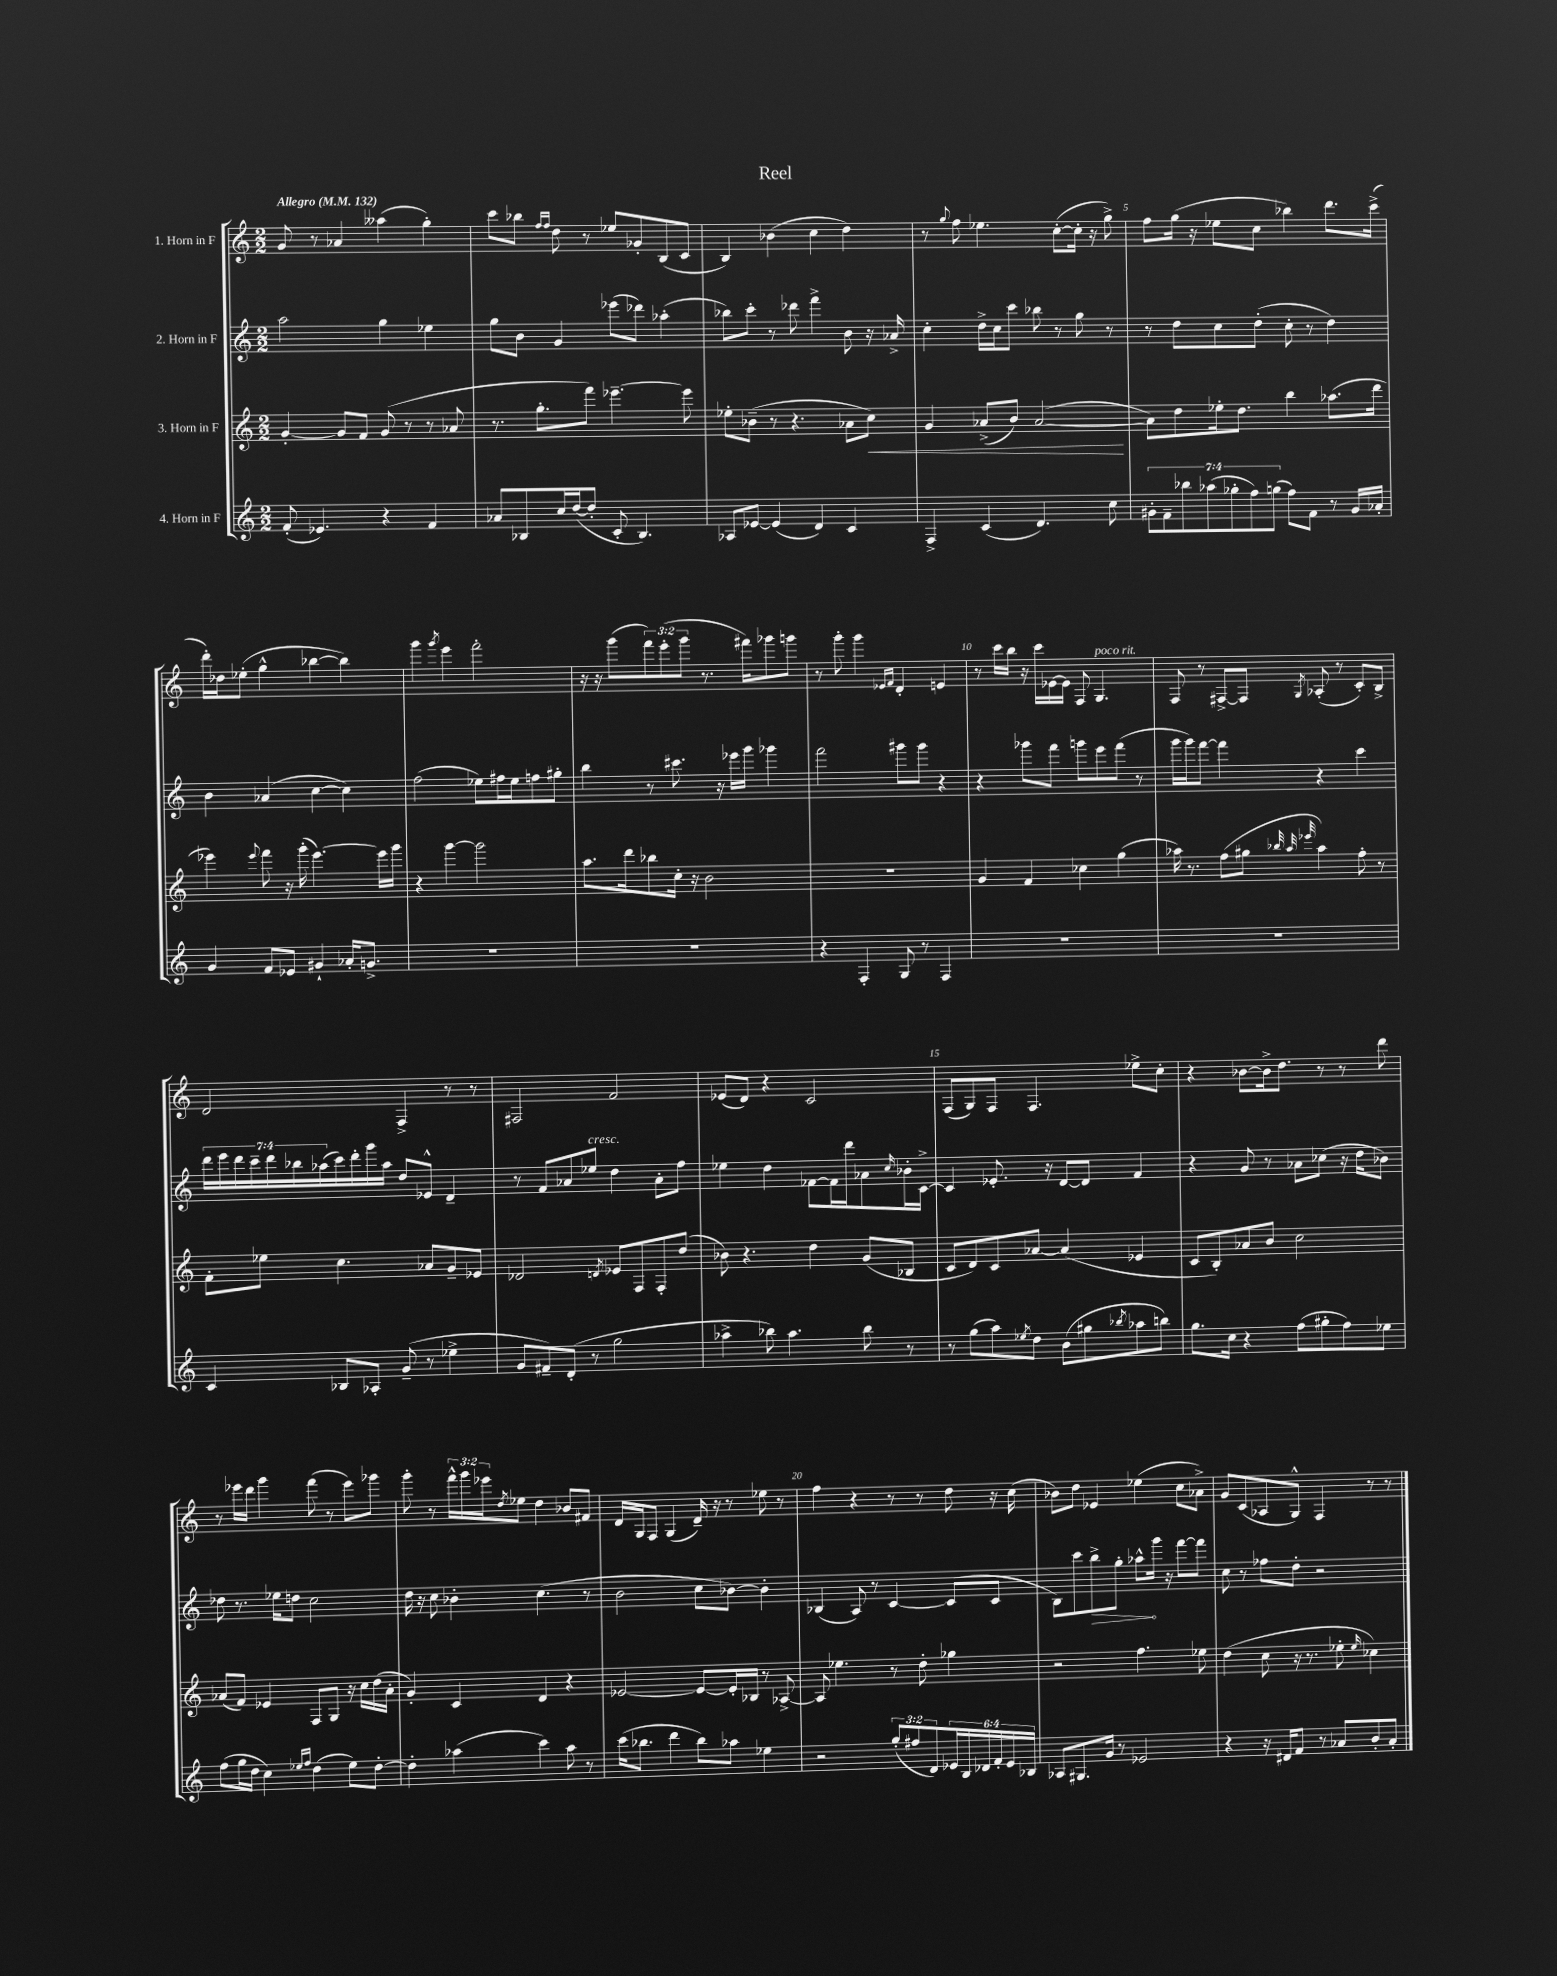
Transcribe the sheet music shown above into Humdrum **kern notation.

**kern	**kern	**kern	**kern
*staff4	*staff3	*staff2	*staff1
*clefG2	*clefG2	*clefG2	*clefG2
*k[]	*k[]	*k[]	*k[]
*M2/2	*M2/2	*M2/2	*M2/2
*MM132	*MM132	*MM132	*MM132
(8f'/	[4g'/	2aa\	8g/
4.e-/)	.	.	8r
.	8g/]L	.	4a-/
.	8f/J	.	.
4r	(8g/	4gg\	(4aa--\
.	8r	.	.
4f/	8r	4ee-\	4gg'\)
.	8a-/	.	.
=	=	=	=
8a-/L	8.r	8gg\L	8ccc\L
8B-/	.	8b\J	8bb-\J
.	8.gg'\L	.	.
.	.	.	16qqff/LL
.	.	.	16qqff/JJ
16cc/L	.	4g/	8dd\
([16dd/J	.	.	.
8dd'/]J	8fff\J)	.	8r
8c'/	[4.eee-~\	(8eee-\L	8ee-/L
4.B-/)	.	8ddd-\J)	8g-'/
.	.	(4aa-'\	(8B/
.	8eee-\]	.	8c/J
=	=	=	=
8A-/L	8ee-'\L	8bb-\L)	4B/)
[8e-/J	(8b-~\J	8ccc'\J	.
(4e-/]	8r	8r	(4b-\
.	4.r	8ddd-\	.
4d/)	.	4fff^\	4cc\
4c/	8a-\L	8b\	4dd\)
.	8cc\J)	16r	.
.	.	16a-^/	.
=	=	=	=
4F^/	4g/	4cc'\	8r
.	.	.	8qqgg/
.	.	.	8ff\
(4c/	(8a-^/L	16dd^\LL	4.ee-\
.	.	16cc\J	.
.	8b/J)	8ccc\J	.
4.d/)	([2a-/	8bb-\	.
.	.	8r	([8cc'\L
.	.	8gg\	16cc'\]Jk
.	.	.	16r
8cc\	.	8r	8gg^\)
=	=	=	=
14g#'\L	8a-\]L)	8r	8ff\L
14f~\	.	.	.
.	8dd\	8dd\L	(16gg\Jk
14bb-\	.	.	.
.	.	.	16r
(14aa-\	.	.	.
.	16ee-'\k	8cc\	8ee-\L
14gg-'\	.	.	.
.	8.dd\J	.	.
14ff\)	.	.	.
.	.	(8dd'\J	8cc\J
(14gg\J	.	.	.
8ff\L)	4bb\	8cc'\	4bb-\)
8f\J	.	8r	.
8r	(8.aa-\L	4dd\)	8.ddd\L
16g#/LL	.	.	.
16a-'/JJ	16ddd\Jk	.	(16ccc^\Jk
=	=	=	=
4g/	4eee-\)	4b\	16ddd'\LL)
.	.	.	16dd-\J
.	.	.	(8ee-'\J
.	8qqeee-/	.	.
8f/L	8fff\	(4a-/	4gg^^\
8e-/J	16r	.	.
.	(16ggg'\	.	.
4g#`/	[4.eee-\)	[4cc\	[4bb-\
16a-'/LK	.	4cc\])	4bb-\])
8.g^/J	.	.	.
.	16eee-\]LL	.	.
.	16ggg\JJ	.	.
=	=	=	=
1r	4r	(2ff\	4ggg\
.	.	.	8qggg/
.	[4ggg\	.	4eee\
.	2ggg\]	8ee-\L)	2fff'\
.	.	16ff#\L	.
.	.	16ee-\J	.
.	.	8ff\	.
.	.	8gg#'\J	.
=	=	=	=
1r	8.aa\L	4bb\	16r
.	.	.	16r
.	.	.	(8ggg\L
.	16ddd\k	.	.
.	8bb-\	8r	12fff\)
.	.	.	(12eee'\
.	16cc'\Jk	8.ccc#\	.
.	.	.	12ggg\J
.	16r	.	.
.	2b\	.	8.r
.	.	16r	.
.	.	16eee-\LL	.
.	.	16ggg\JJ	16fff#\LK)
.	.	4ggg-\	8ggg-\
.	.	.	8ggg\J
=	=	=	=
4r	1r	2fff\	8r
.	.	.	8ggg'\
4F'/	.	.	4ggg\
.	.	.	16qqe-/LL
.	.	.	16qqf/JJ
8G/	.	8ggg#\L	4d'/
8r	.	8ggg#\J	.
4F/	.	4r	4e/
=	=	=	=
1r	4g/	4r	8r
.	.	.	16ccc\LL
.	.	.	16bb\JJ
.	4f/	8ggg-\L	16r
.	.	.	16ccc\LL
.	.	8fff\J	[16e-\
.	.	.	16e-\]JJ
.	4cc-\	8ggg\L	8F/
.	.	8eee\	4.G/
.	(4gg\	(8fff\J	.
.	.	8r	.
=	=	=	=
1r	16aa-\)	16ggg\LL	8F/
.	8.r	16ggg\J)	.
.	.	[8fff\J	8r
.	(8ff\L	4fff\]	[8F#^/L
.	8gg#\J	.	8F#/]J
.	32qqbb-/	.	.
.	32qqaa-/	.	.
.	32qqeee-/	.	8qG/
.	4aa-\)	4r	(8A-'/
.	.	.	8r
.	8ff'\	4ccc\	8c'/L)
.	8r	.	8B^/J
=	=	=	=
4c/	8f'\L	28ddd\LL	2d/
.	.	28eee\	.
.	.	28ddd\	.
.	.	28ccc~\	.
.	8ee-\J	.	.
.	.	28ddd\	.
.	.	28bb-\	.
.	.	(28aa-\	.
8B-/L	4.cc\	16ccc\)	.
.	.	16ddd'\	.
8A-'/J	.	16ggg\	.
.	.	16aa-\JJ	.
(8g~/	.	8dd/L	4F^/
8r	8a-/L	8e-^^/J	.
4ee-^\	8g~/	4d~/	8r
.	8e-/J	.	8r
=	=	=	=
8g/L	2d-/	8r	2F#/
8f#~/)	.	8f/L	.
(8d'/J	.	8a-/	.
8r	.	8ee-/J	.
.	8qd/	.	.
2gg\	8e-/L	4dd\	2f/
.	8F/	.	.
.	8F'/	8a-'\L	.
.	(8dd/J	8ff\J	.
=	=	=	=
4aa-^\	8b-\)	4ee-\	(8e-/L
.	4.r	.	8d/J)
8bb-\)	.	4dd\	4r
4.aa-\	.	.	.
.	4dd\	[8f-\L	2c/
.	.	16f-\]L	.
.	.	16ddd\J	.
8bb-\	(8g/L	8a-\	.
.	.	16qqcc/	.
8r	8B-/J	16b-'\L	.
.	.	[16c^\JJ	.
=	=	=	=
8r	8c/L	4c/]	(8F/L
(8gg\L	8d/)	.	8G/)
8aa\)	8c/	8.e-'/	8F/J
8qee-/	.	.	.
8dd\J	[8a-/J	.	4.F/
.	.	16r	.
(8b\L	(4a-/]	[8d/L	.
8gg#\	.	8d/]J	.
8qbb-/	.	.	.
8aa-\	4e-/	4f/	8ee-^\L
8bb\J)	.	.	8cc'\J
=	=	=	=
8.gg\L	8c/L	4r	4r
.	8B'/)	.	.
16cc\Jk	.	.	.
4r	8a-/	8g/	[8b-\L
.	8b/J	8r	16b-^\]k
.	.	.	8.dd\J
(8ff\L	2cc\	8a-\L	.
8gg#'\	.	(8cc-\J	8r
8ff\)	.	16r	8r
.	.	16dd\LK	.
8ee-\J	.	8b-\J)	8ddd\
=	=	=	=
(8ff\L	(8a-/L	8dd-\	8r
16gg\L	8f/J)	8.r	16eee-\LL
16dd\JJ	.	.	16ddd\JJ
4cc\)	4e-/	.	4ggg\
.	.	16ee-\LK	.
.	.	8dd\J	.
16qqee-/LL	.	.	.
16qqff/JJ	.	.	.
(4dd\	8F/L	2cc\	(8fff\
.	8G/J	.	8r
8ee-\L)	16r	.	8eee-\L)
.	16cc\LL	.	.
[8dd'\J	(16dd\	.	8ggg-\J
.	16a-'\JJ	.	.
=	=	=	=
4dd'\]	4g'/)	16dd\	8ggg'\
.	.	16r	.
.	.	8cc\	8r
(4aa-\	4c/	4b-'\	24fff^^\LL
.	.	.	24ggg\
.	.	.	24eee-\J
.	.	.	8qdd/
.	.	.	8ee-\J
4ccc\)	4d/	(4.cc\	4dd\
8aa-\	4r	.	8b-/L
8r	.	8r	8f#/J
=	=	=	=
(16ccc\LK	[2e-/	2b\	16d/LL
8.bb-\J	.	.	16G/J
.	.	.	8F/J
4ddd\	.	.	(4G/
8bb-\L)	8e-/_L	8cc\L	16d~/)
.	.	.	16r
8aa-\J	16e-'/]L	[8b-\J)	8r
.	16B-/JJ	.	.
4ee-\	8r	4b-'\]	8ee-\
.	[8A-^/	.	8r
=	=	=	=
2r	8A-/]	(4B-/	4ff\
.	4.ee-\	.	.
.	.	8A/)	4r
.	.	8r	.
(12gg'/L	8r	[4c/	8r
12ff#/	.	.	.
.	8dd'\	.	8r
12d/)	.	.	.
24e-/L	4gg-\	(8c/]L	8dd\
24B/	.	.	.
24d-/	.	.	.
24f'/	.	8c/J	16r
24e-/	.	.	.
.	.	.	(16cc\
24B-/JJ	.	.	.
=	=	=	=
8A-/L	2r	8B\L)	8b-\L)
8.G#/	.	8ccc\	8dd\J
.	.	8bb^\	4e-/
16g/Jk	.	.	.
8r	.	8gg'\J	.
2e-/	4.ff\	8aa-^^\L	(4ee-\
.	.	16ggg\Jk	.
.	.	16r	.
.	.	[8fff\L	8cc\L
.	8ee-\	8fff\]J	8a-^\J)
=	=	=	=
4r	(4dd\	8cc\	8g/L
.	.	8r	(8c/
16r	8cc\	8ff-\L	8A-/
16d#/LK	.	.	.
8f/J	16r	8dd'\J	8G^^/J)
.	8.r	.	.
8r	.	2r	4F/
8a-/L	8ee-'\	.	.
.	16qqee-/	.	.
8b'/	4cc-\)	.	8r
8a-'/J	.	.	8r
==	==	==	==
*-	*-	*-	*-
